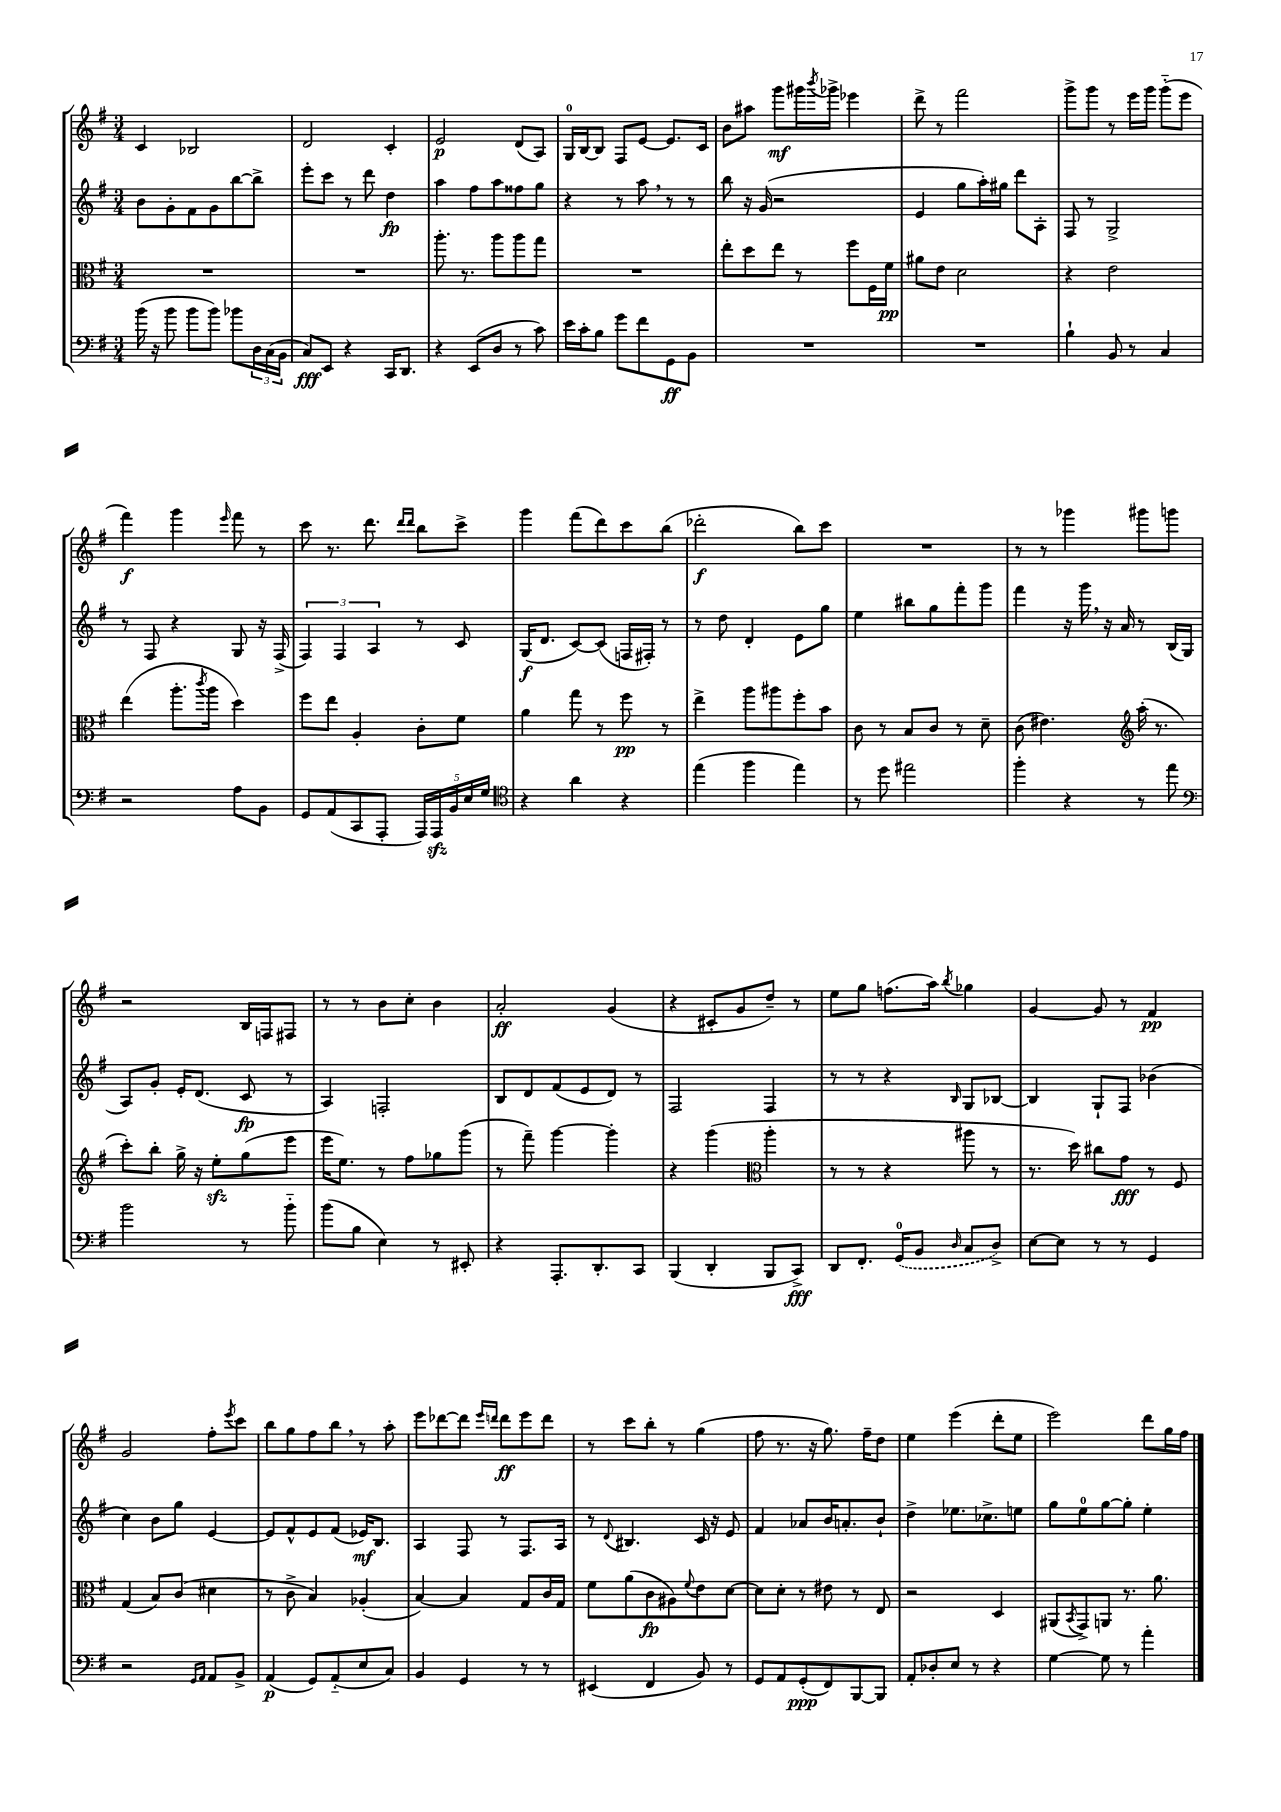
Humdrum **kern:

**kern	**kern	**kern	**kern
*staff4	*staff3	*staff2	*staff1
*clefF4	*clefC3	*clefG2	*clefG2
*k[f#]	*k[f#]	*k[f#]	*k[f#]
*M3/4	*M3/4	*M3/4	*M3/4
(16b	2.r	8b	4c
16r	.	.	.
8b	.	8g'	.
8b	.	8f#	2B-
8b)	.	8g	.
8b-	.	[8bb	.
24D	.	8bb^]	.
(24C	.	.	.
24BB	.	.	.
=	=	=	=
8C)	2.r	8eee'	2d
8EE	.	8ccc	.
4r	.	8r	.
.	.	8ddd	.
16CC	.	4dd	4c'
8.DD	.	.	.
=	=	=	=
4r	8.aa'	4aa	2e
.	8.r	.	.
(8EE	.	8ff#	.
8D	8aa	8aa	.
8r	8aa	8ff##	(8d
8c)	8gg	8gg	8A)
=	=	=	=
16e	2.r	4r	16G
16c'	.	.	[16B
8B	.	.	8B]
8g	.	8r	8F#
8f#	.	8aa	[8e
8GG	.	8r	8.e]
8BB	.	8r	.
.	.	.	16c
=	=	=	=
2.r	8ee'	8bb	8b
.	8dd	16r	8aa#
.	.	(16g	.
.	8ee	2r	8ggg
.	8r	.	16ggg#
.	.	.	8qbbb
.	.	.	16ggg-^
.	8ff#	.	4eee-
.	16F#	.	.
.	16f#	.	.
=	=	=	=
2.r	8a#	4e	8ddd^
.	8e	.	8r
.	2d	8gg	2fff#
.	.	16aa')	.
.	.	16gg#	.
.	.	8ddd	.
.	.	8A'	.
=	=	=	=
4B`	4r	8F#	8ggg^
.	.	8r	8ggg
8BB	2e	2G^	8r
8r	.	.	16eee
.	.	.	16ggg
4C	.	.	(8ggg'~
.	.	.	8eee
=	=	=	=
2r	(4ee	8r	4fff#)
.	.	8F#	.
.	8.aa'	4r	4ggg
.	8qccc	.	.
.	16aa	.	.
.	.	.	16qqeee
8A	4dd)	8G	8fff#
8BB	.	16r	8r
.	.	(16F#^	.
=	=	=	=
8GG	8ff#	6F#)	8ccc
(8AA	8ee	.	8.r
.	.	6F#	.
8CC	4A'	.	.
.	.	.	8.ddd
.	.	6A	.
8AAA'	.	.	.
.	.	.	16qqddd
.	.	.	16qqddd
20AAA)	8c'	8r	8bb
20AAA	.	.	.
20BB	.	.	.
.	8f#	8c	8ccc^
20E	.	.	.
20G	.	.	.
=	=	=	=
*clefC4	*	*	*
4r	4a	(16G	4ggg
.	.	8.d	.
4a	8gg	[8c)	(8fff#
.	8r	(8c]	8ddd)
4r	8ff#	16F	8ccc
.	.	16F#')	.
.	8r	8r	(8bb
=	=	=	=
(4ee	4ee^	8r	2ddd-'
.	.	8dd	.
4ff#	8aa	4d'	.
.	8aa#	.	.
4ee)	8ff#'	8e	8bb)
.	8b	8gg	8ccc
=	=	=	=
8r	8c	4ee	2.r
8dd	8r	.	.
2ee#	8B	8bb#	.
.	8c	8gg	.
.	8r	8fff#'	.
.	8d~	8ggg	.
=	=	=	=
4ff#'	(8c	4fff#	8r
.	4.e#)	.	8r
4r	.	16r	4ggg-
.	.	16ggg	.
.	.	16r	.
.	.	16a	.
*	*clefG2	*	*
8r	(16aa'	8r	8ggg#
.	8.r	.	.
8ee	.	(16B	8ggg
.	.	16G	.
=	=	=	=
*clefF4	*	*	*
2b	8ccc')	8A)	2r
.	8bb'	8g'	.
.	16gg^	16e'	.
.	16r	(8.d	.
.	8ee'	.	.
8r	(8gg	8c	16B
.	.	.	16F
8b'~	8eee	8r	8F#
=	=	=	=
(8b	16eee	4A)	8r
.	8.ee)	.	.
8B	.	.	8r
4E)	8r	2F'	8b
.	8ff#	.	8cc'
8r	8gg-	.	4b
8EE#'	(8ggg	.	.
=	=	=	=
4r	8r	8B	2a'
.	8fff#~)	8d	.
8.AAA'	[4ggg	(8f#	.
.	.	8e	.
8.DD'	.	.	.
.	4ggg']	8d)	(4g
8CC	.	8r	.
=	=	=	=
(4BBB	4r	2F#	4r
4DD'	(4ggg	.	8c#'
.	.	.	8g
*	*clefC3	*	*
8BBB	4aa'	4F#	8dd~)
8CC^)	.	.	8r
=	=	=	=
8DD	8r	8r	8ee
8.FF#'	8r	8r	8gg
.	4r	4r	(8.ff
(16GG	.	.	.
8BB	.	.	.
.	.	.	16aa)
16qqD	.	16qqB	8qbb
8C	8aa#	8G	4gg-
8D^)	8r	[8B-	.
=	=	=	=
[8E	8.r	4B-]	[4g
8E]	.	.	.
.	16dd)	.	.
8r	8cc#	8G`	8g]
8r	8g	8F#	8r
4GG	8r	(4b-	4f#
.	8F#	.	.
=	=	=	=
2r	(4G	4cc)	2g
.	8B)	8b	.
.	(8c	8gg	.
16qqGG	.	.	.
16qqAA	.	.	.
8AA	4d#	[4e	8ff#'
.	.	.	8qeee
8BB^	.	.	8ccc
=	=	=	=
(4AA	8r	8e]	8bb
.	8c^	8f#^^	8gg
8GG)	4B)	8e	8ff#
(8AA'~	.	(8f#	8bb
8E	(4A-'	16e-)	8r
.	.	8.B	.
8C)	.	.	8aa'
=	=	=	=
4BB	[4B)	4A	8eee
.	.	.	[8ddd-
4GG	4B]	8F#	8ddd-]
.	.	.	16qqeee
.	.	.	16qqddd
.	.	8r	8ddd
8r	8G	8.F#	8eee
8r	16c	.	8ddd
.	16G	16A	.
=	=	=	=
(4EE#	8f#	8r	8r
.	.	8qqd	.
.	(8a	4.B#	8ccc
4FF#	8c	.	8bb'
.	8A#)	.	8r
.	8qqf#	.	.
8BB)	8e	16c	(4gg
.	.	16r	.
8r	[8d	8e	.
=	=	=	=
8GG	8d]	4f#	8ff#
8AA	8d'	.	8.r
(8GG'	8r	8a-	.
.	.	.	16r
8FF#)	8e#	16b	8.gg)
.	.	8.a'	.
[8BBB	8r	.	.
.	.	.	16ff#~
8BBB]	8E	8b`	8dd
=	=	=	=
8AA'	2r	4dd^	4ee
8D-'	.	.	.
8E	.	8.ee-	(4eee
8r	.	.	.
.	.	8.cc-^	.
4r	4D	.	8ddd'
.	.	8ee	8ee
=	=	=	=
[4G	(8AA#	8gg	2eee)
.	8qBB	.	.
.	8GG^)	8ee	.
8G]	8AA	[8gg	.
8r	8.r	8gg']	.
4a'	.	4ee'	8ddd
.	8.a	.	.
.	.	.	16gg
.	.	.	16ff#
==	==	==	==
*-	*-	*-	*-
